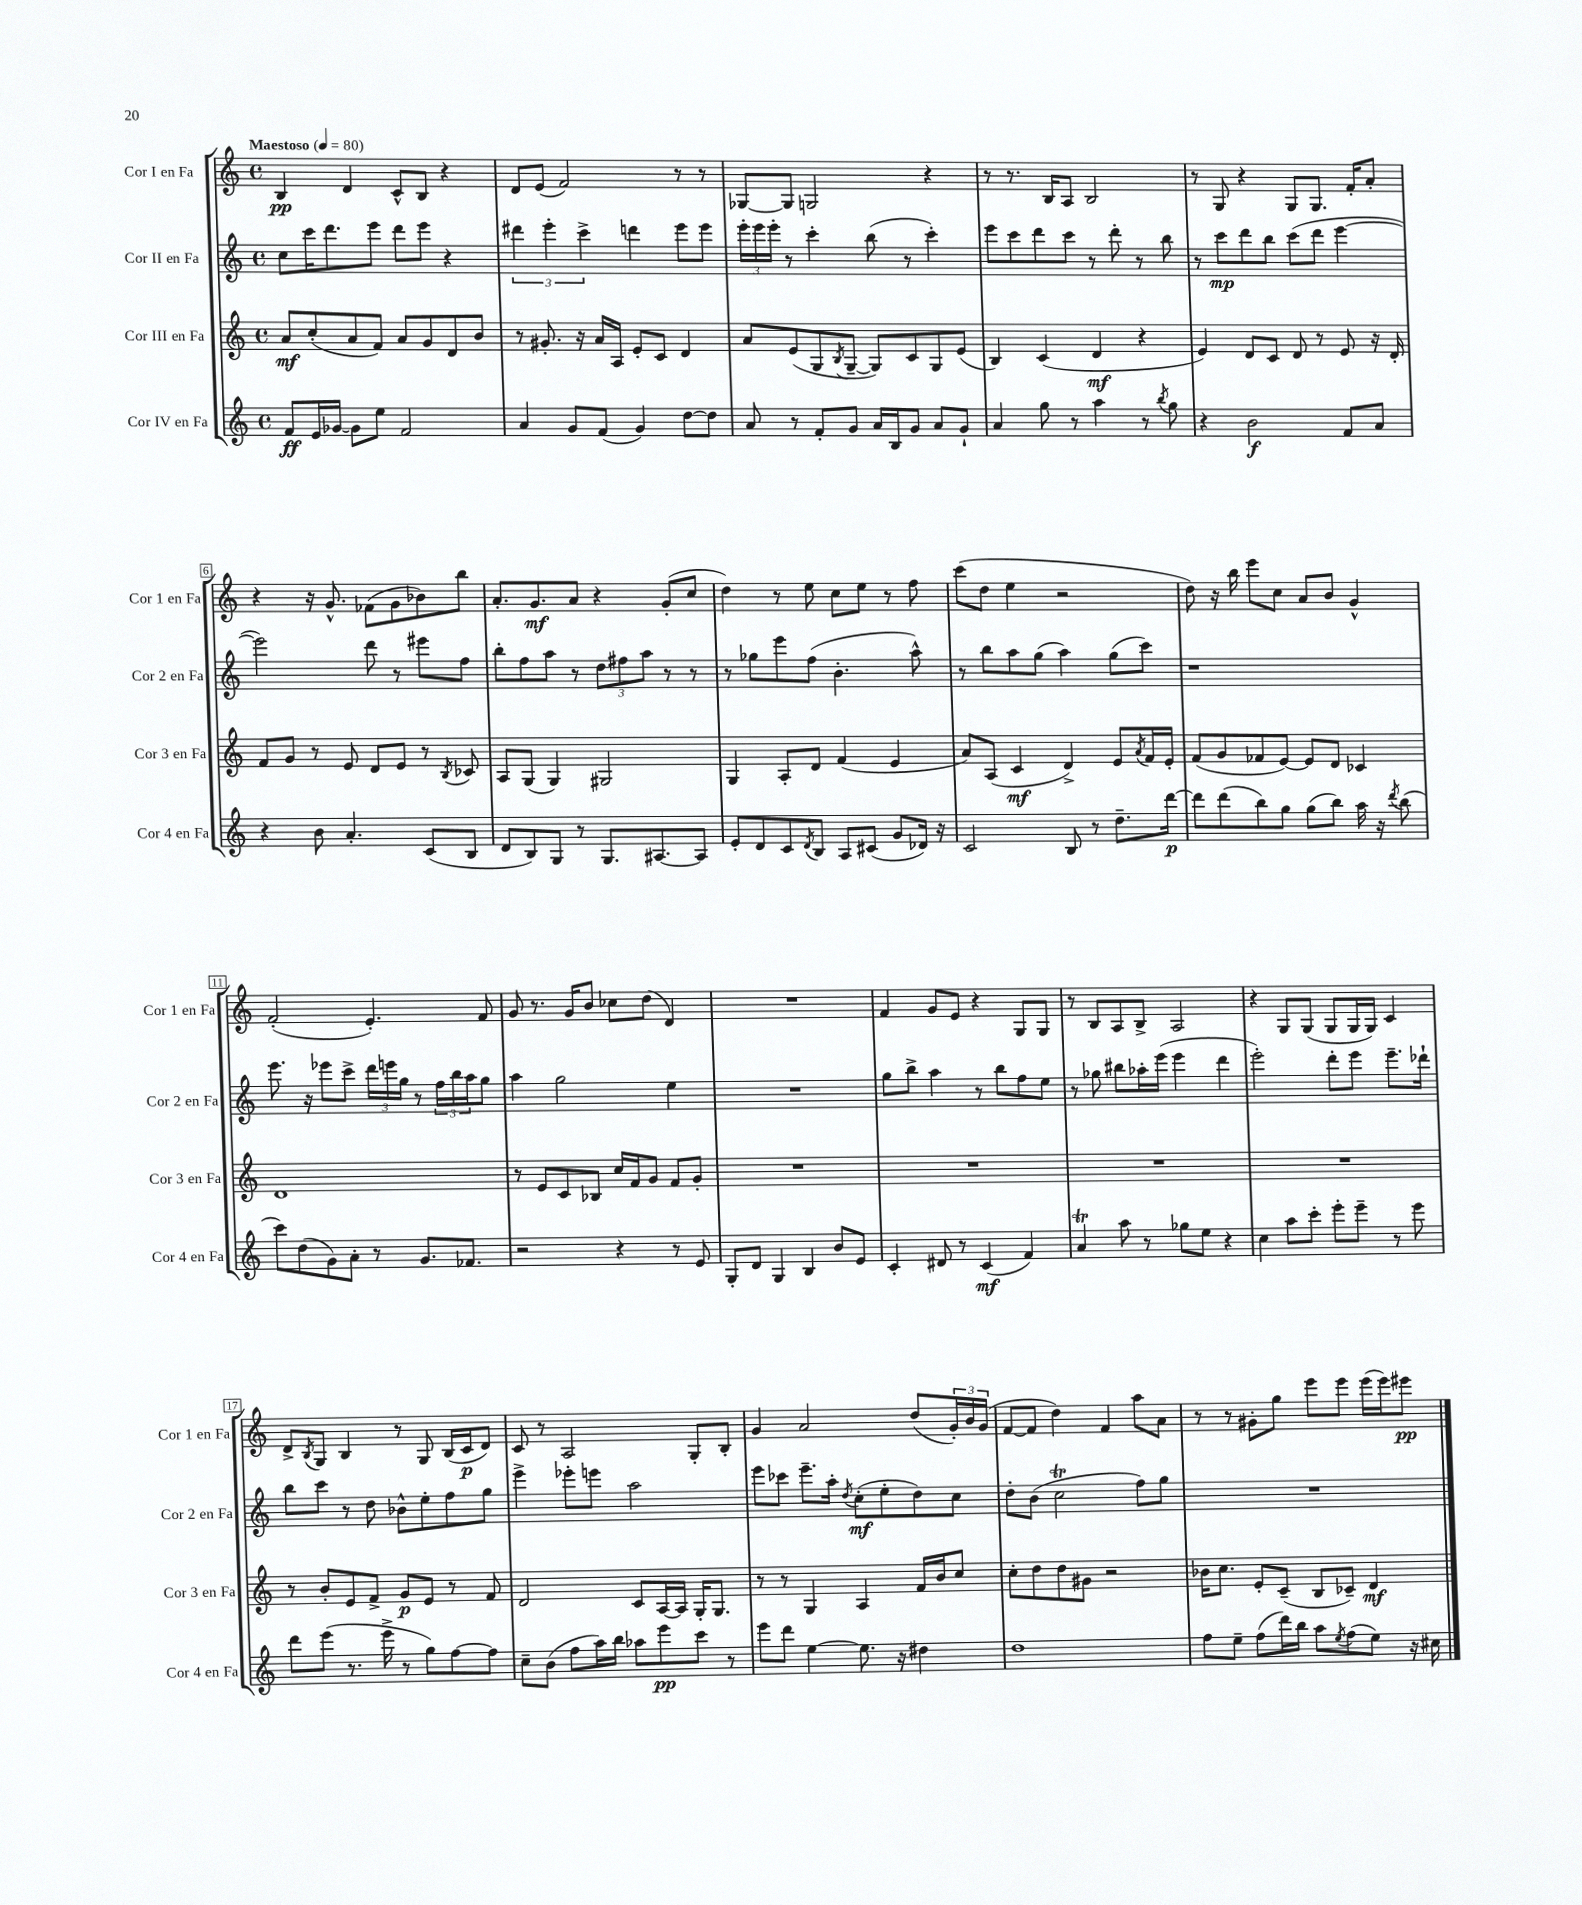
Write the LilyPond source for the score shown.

<<
\new StaffGroup <<
\new Staff = "s0" \with { instrumentName = "Cor I en Fa" shortInstrumentName = "Cor 1 en Fa" } {
    \clef treble \key c \major \defaultTimeSignature \time 4/4 \tempo "Maestoso" 4 = 80
    b4\pp d'4 c'8-^ b8 r4 |
    d'8 e'8( f'2) r8 r8 |
    ges8~ ges8 g2 r4 |
    r8 r8. b16 a8 b2 |
    r8 g8 r4 g8 g8. f'16-. a'8-. |
    r4 r16 g'8.-^ fes'8( g'8 bes'8) b''8 |
    a'8.-. g'8.\mf a'8 r4 g'8-.( c''8 |
    d''4) r8 e''8 c''8 e''8 r8 f''8 |
    c'''8( d''8 e''4 r2 |
    d''8) r16 b''16 e'''8 c''8 a'8 b'8 g'4-^ |
    f'2-.( e'4.-.) f'8 |
    g'8 r8. g'16 b'8 ces''8 d''8( d'4) |
    R1 |
    f'4 g'8 e'8 r4 g8 g8 |
    r8 b8 a8 b8-> a2 |
    r4 g8 g8( g8 g16 g16) c'4 |
    d'8-> \acciaccatura { b8 } g8 b4 r8 g8 b16( c'16\p d'8) |
    c'8 r8 a2 g8-. b8-. |
    g'4 a'2 d''8( \tuplet 3/2 { g'16-.) b'16 g'16( } |
    f'8~ f'8 d''4) f'4 a''8 a'8 |
    r8 r8 gis'8-. g''8 e'''8 e'''8 e'''16( e'''16) eis'''8\pp \bar "|." |
}
\new Staff = "s1" \with { instrumentName = "Cor II en Fa" shortInstrumentName = "Cor 2 en Fa" } {
    \clef treble \key c \major \defaultTimeSignature \time 4/4
    c''8 c'''16 d'''8. e'''8 d'''8 e'''8 r4 |
    \tuplet 3/2 { dis'''4 e'''4-. c'''4-> } d'''4 e'''8 e'''8 |
    \tuplet 3/2 { e'''16-. e'''16 e'''16-. } r8 c'''4-. b''8( r8 c'''4-.) |
    e'''8 c'''8 d'''8 c'''8 r8 d'''8-. r8 b''8 |
    r8 c'''8\mp d'''8 b''8 c'''8( d'''8 e'''4~ |
    e'''2) d'''8 r8 eis'''8 f''8 |
    b''8-. f''8 a''8 r8 \tuplet 3/2 { d''8 fis''8 a''8 } r8 r8 |
    r8 ges''8 e'''8 f''8( b'4.-. a''8-^) |
    r8 b''8 a''8 g''8( a''4) g''8( c'''8) |
    r1 |
    e'''8. r16 ees'''8 c'''8-> \tuplet 3/2 { d'''16 e'''16 g''16 } r8 \tuplet 3/2 { f''16 b''16 a''16 } g''8 |
    a''4 g''2 e''4 |
    R1 |
    g''8 b''8-> a''4 r8 b''8 f''8 e''8 |
    r8 ges''8 bis''8 aes''16-. e'''16( e'''4 d'''4 |
    e'''2-.) d'''8-. e'''8 e'''8.-- des'''16-! |
    b''8 c'''8 r8 d''8 bes'8-^ e''8-. f''8 g''8 |
    e'''4-> ees'''8-. e'''8 a''2 |
    e'''8 ces'''8 e'''8.-- a''16-. \acciaccatura { d''8 } c''8-.\mf( e''8-. d''8) c''8 |
    d''8-. b'8( c''2\trill f''8) g''8 |
    R1 \bar "|." |
}
\new Staff = "s2" \with { instrumentName = "Cor III en Fa" shortInstrumentName = "Cor 3 en Fa" } {
    \clef treble \key c \major \defaultTimeSignature \time 4/4
    a'8\mf c''8-.( a'8 f'8) a'8 g'8 d'8 b'8 |
    r8 gis'8.-. r16 a'16 a16 e'8-. c'8 d'4 |
    a'8 e'8( g8 \acciaccatura { b8 } g8~-- g8) c'8 g8 e'8( |
    b4) c'4( d'4\mf r4 |
    e'4) d'8 c'8 d'8 r8 e'8 r16 d'16-. |
    f'8 g'8 r8 e'8 d'8 e'8 r8 \acciaccatura { b8 } ces'8 |
    a8 g8( g4) gis2 |
    g4 a8-. d'8 f'4( e'4 |
    a'8) a8( c'4\mf d'4->) e'8 \acciaccatura { a'8 } f'16 e'16-. |
    f'8( g'8 fes'8 e'8~) e'8 d'8 ces'4 |
    d'1 |
    r8 e'8 c'8 bes8 c''16 f'16 g'8 f'8 g'8-. |
    R1 |
    R1 |
    R1 |
    R1 |
    r8 b'8-. e'8 f'8-> g'8\p e'8 r8 f'8 |
    d'2 c'8 a16~ a16 g16-. g8. |
    r8 r8 g4 a4 f'16 b'16 c''8 |
    c''8-. d''8 d''8 gis'8 r2 |
    bes'16 c''8. e'8-. c'8--( b8 ces'8--) d'4\mf \bar "|." |
}
\new Staff = "s3" \with { instrumentName = "Cor IV en Fa" shortInstrumentName = "Cor 4 en Fa" } {
    \clef treble \key c \major \defaultTimeSignature \time 4/4
    f'8\ff e'16 ges'16~ ges'8 e''8 f'2 |
    a'4 g'8 f'8( g'4) d''8~ d''8 |
    a'8 r8 f'8-. g'8 a'16 b16 g'8 a'8 g'8-! |
    a'4 g''8 r8 a''4 r8 \acciaccatura { b''8 } g''8 |
    r4 b'2\f f'8 a'8 |
    r4 b'8 a'4.-. c'8( b8 |
    d'8 b8) g8 r8 g8. ais8.~ ais8 |
    e'8-. d'8 c'8 \acciaccatura { d'8 } b8 a8 cis'8( g'8 des'16) r16 |
    c'2 b8 r8 d''8.-- d'''16~\p |
    d'''8 d'''8( b''8) g''8 g''8( b''8) a''16 r16 \acciaccatura { d'''8 } b''8( |
    c'''8) d''8( g'8) a'8-. r8 g'8. fes'8. |
    r2 r4 r8 e'8 |
    g8-. d'8 g4 b4 b'8 e'8 |
    c'4-. dis'8 r8 c'4\mf( f'4) |
    a'4\trill a''8 r8 ges''8 e''8 r4 |
    c''4 a''8 c'''8-. e'''8-. e'''8-- r8 e'''8 |
    d'''8 e'''8( r8. e'''16-> r8 g''8) f''8~ f''8 |
    c''8-- b'8( f''8 a''16) b''16 aes''8 e'''8\pp c'''8 r8 |
    e'''8 d'''8 e''4~ e''8. r16 dis''4 |
    d''1 |
    f''8 e''8-- f''8( d'''16) b''16 a''8 \acciaccatura { e''8 } f''8( e''8) r16 cis''16 \bar "|." |
}
>>
>>
\layout { \context { \Score \override BarNumber.stencil = #(make-stencil-boxer 0.1 0.3 ly:text-interface::print) } }
